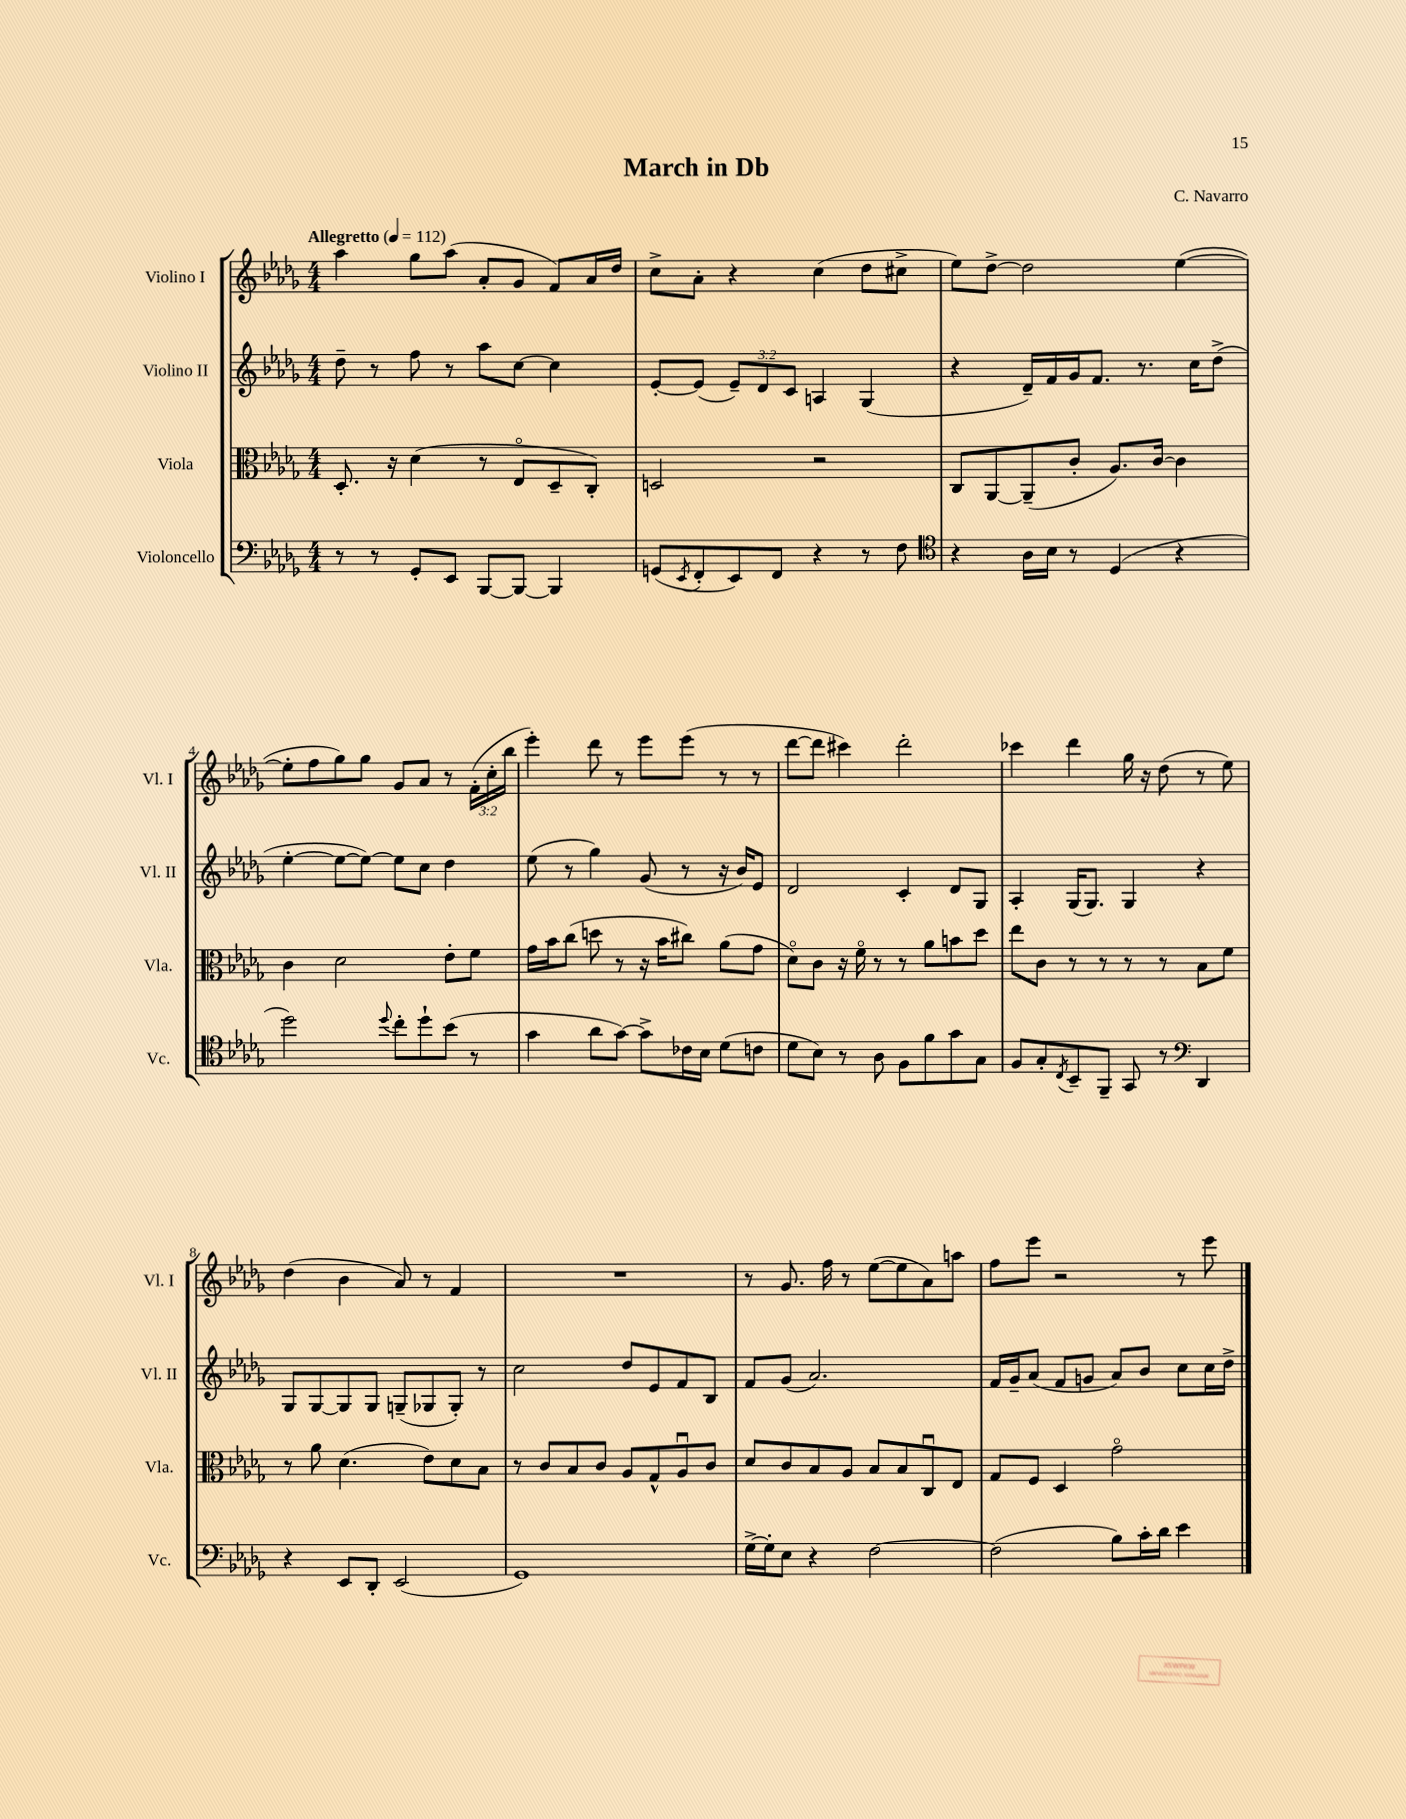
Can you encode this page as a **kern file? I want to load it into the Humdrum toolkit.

**kern	**kern	**kern	**kern
*part4	*part3	*part2	*part1
*staff4	*staff3	*staff2	*staff1
*I"Violoncello	*I"Viola	*I"Violino II	*I"Violino I
*I'Vc.	*I'Vla.	*I'Vl. II	*I'Vl. I
*clefF4	*clefC3	*clefG2	*clefG2
*k[b-e-a-d-g-]	*k[b-e-a-d-g-]	*k[b-e-a-d-g-]	*k[b-e-a-d-g-]
*M4/4	*M4/4	*M4/4	*M4/4
*MM112	*MM112	*MM112	*MM112
=1	=1	=1	=1
!	!	!	!LO:TX:a:B:t=Allegretto
8r	8.D-'/	8dd-~\	4aa-\
8r	.	8r	.
.	16r	.	.
8GG-'/L	(4d-\	8ff\	8gg-\L
8EE-/J	.	8r	(8aa-\J
[8BBB-/L	8r	8aa-\L	8a-'/L
8BBB-/J_	8E-/L	[8cc\J	8g-/J
4BBB-/]	8D-~/	4cc\]	8f/L)
.	8C'/J)	.	16a-/L
.	.	.	16dd-/JJ
=2	=2	=2	=2
(8GGn/L	2Dn/	[8e-'/L	8cc^\L
8qEE-/	.	.	.
8FF'/	.	(8e-/J]	8a-'\J
8EE-/)	.	12e-~/L)	4r
.	.	12d-/	.
8FF/J	.	.	.
.	.	12c/J	.
4r	2r	4An/	(4cc\
8r	.	(4G-/	8dd-\L
8F\	.	.	8cc#X^\J
=3	=3	=3	=3
*clefC4	*	*	*
4r	8C/L	4r	8ee-\L)
.	[8AA-/	.	[8dd-^\J
16A-\LL	(8AA-~/]	16d-~/LL)	2dd-\]
16B-\JJ	.	16f/	.
8r	8c'/J	16g-/J	.
.	.	8.f/J	.
(4D-/	8.A-/L)	.	.
.	.	8.r	.
.	[16c/Jk	.	.
4r	4c\]	.	([4ee-\
.	.	16cc\KL	.
.	.	(8dd-^\J	.
!!LO:LB:g=z
=4	=4	=4	=4
2dd-\)	4c\	[4ee-'\	8ee-'\L]
.	.	.	8ff\
.	2d-\	8ee-\L_	8gg-\)
.	.	8ee-\J_)	8gg-\J
8qqdd-/	.	.	.
8cc'\L	.	8ee-\L]	8g-/L
8dd-`\	.	8cc\J	8a-/J
(8b-\J	8e-'\L	4dd-\	8r
8r	8f\J	.	(24f'\LL
.	.	.	24cc'\
.	.	.	24bb-\JJ
=5	=5	=5	=5
4g-\	16g-\LL	(8ee-\	4eee-'\)
.	16b-\J	.	.
.	(8cc\J	8r	.
8a-\L	8ddn\	4gg-\)	8ddd-\
[8g-\J)	8r	.	8r
8g-^\L]	16r	(8g-/	8eee-\L
.	16b-\KL	.	.
16c-X\L	8cc#X\J)	8r	(8eee-\J
16B-\JJ	.	.	.
(8d-\L	(8a-\L	16r	8r
.	.	16b-/KL)	.
8cn\J	8g-\J	8e-/J	8r
=6	=6	=6	=6
8d-\L	8d-\L)	2d-/	[8ddd-\L
8B-\J)	8c\J	.	8ddd-\J]
8r	16r	.	4ccc#X\)
.	16f\	.	.
8A-\	8r	.	.
8F\L	8r	4c'/	2ddd-'\
8f\	8a-\L	.	.
8g-\	8bn\	8d-/L	.
8G-\J	8dd-\J	8G-/J	.
=7	=7	=7	=7
8F/L	8ee-\L	4A-'/	4ccc-X\
8G-'/	8c\J	.	.
8qC/	.	.	.
8BB-~/	8r	(16G-/KL	4ddd-\
.	.	8.G-/J)	.
8FF~/J	8r	.	.
8GG-/	8r	4G-/	16gg-\
.	.	.	16r
8r	8r	.	(8dd-\
*clefF4	*	*	*
4DD-/	8B-\L	4r	8r
.	8f\J	.	8ee-\)
!!LO:LB:g=z
=8	=8	=8	=8
4r	8r	8G-/L	(4dd-\
.	8a-\	[8G-/	.
8EE-/L	(4.d-\	8G-/]	4b-\
8DD-'/J	.	8G-/J	.
(2EE-/	.	(8Gn~/L	8a-/)
.	8e-\L)	8G-X/	8r
.	8d-\	8G-'/J)	4f/
.	8B-\J	8r	.
=9	=9	=9	=9
1GG-)	8r	2cc\	1r
.	8c/L	.	.
.	8B-/	.	.
.	8c/J	.	.
.	8A-/L	8dd-/L	.
.	8G-^^/	8e-/	.
.	8A-u/	8f/	.
.	8c/J	8B-/J	.
=10	=10	=10	=10
[16G-^\LL	8d-/L	8f/L	8r
16G-'\J]	.	.	.
8E-\J	8c/	(8g-/J	8.g-/
4r	8B-/	2.a-/)	.
.	.	.	16ff\
.	8A-/J	.	8r
[2F\	8B-/L	.	([8ee-\L
.	8B-/	.	8ee-\]
.	8Cu/	.	8a-\)
.	8E-/J	.	8aan\J
=11	=11	=11	=11
(2F\]	8G-/L	16f/LL	8ff\L
.	.	16g-~/J	.
.	8F/J	(8a-/J	8eee-\J
.	4D-/	8f/L	2r
.	.	8gn/J	.
8B-\L)	2g-\	8a-/L)	.
16c'\L	.	8b-/J	.
16d-\JJ	.	.	.
4e-\	.	8cc\L	8r
.	.	16cc\L	8eee-\
.	.	16dd-^\JJ	.
==	==	==	==
*-	*-	*-	*-
